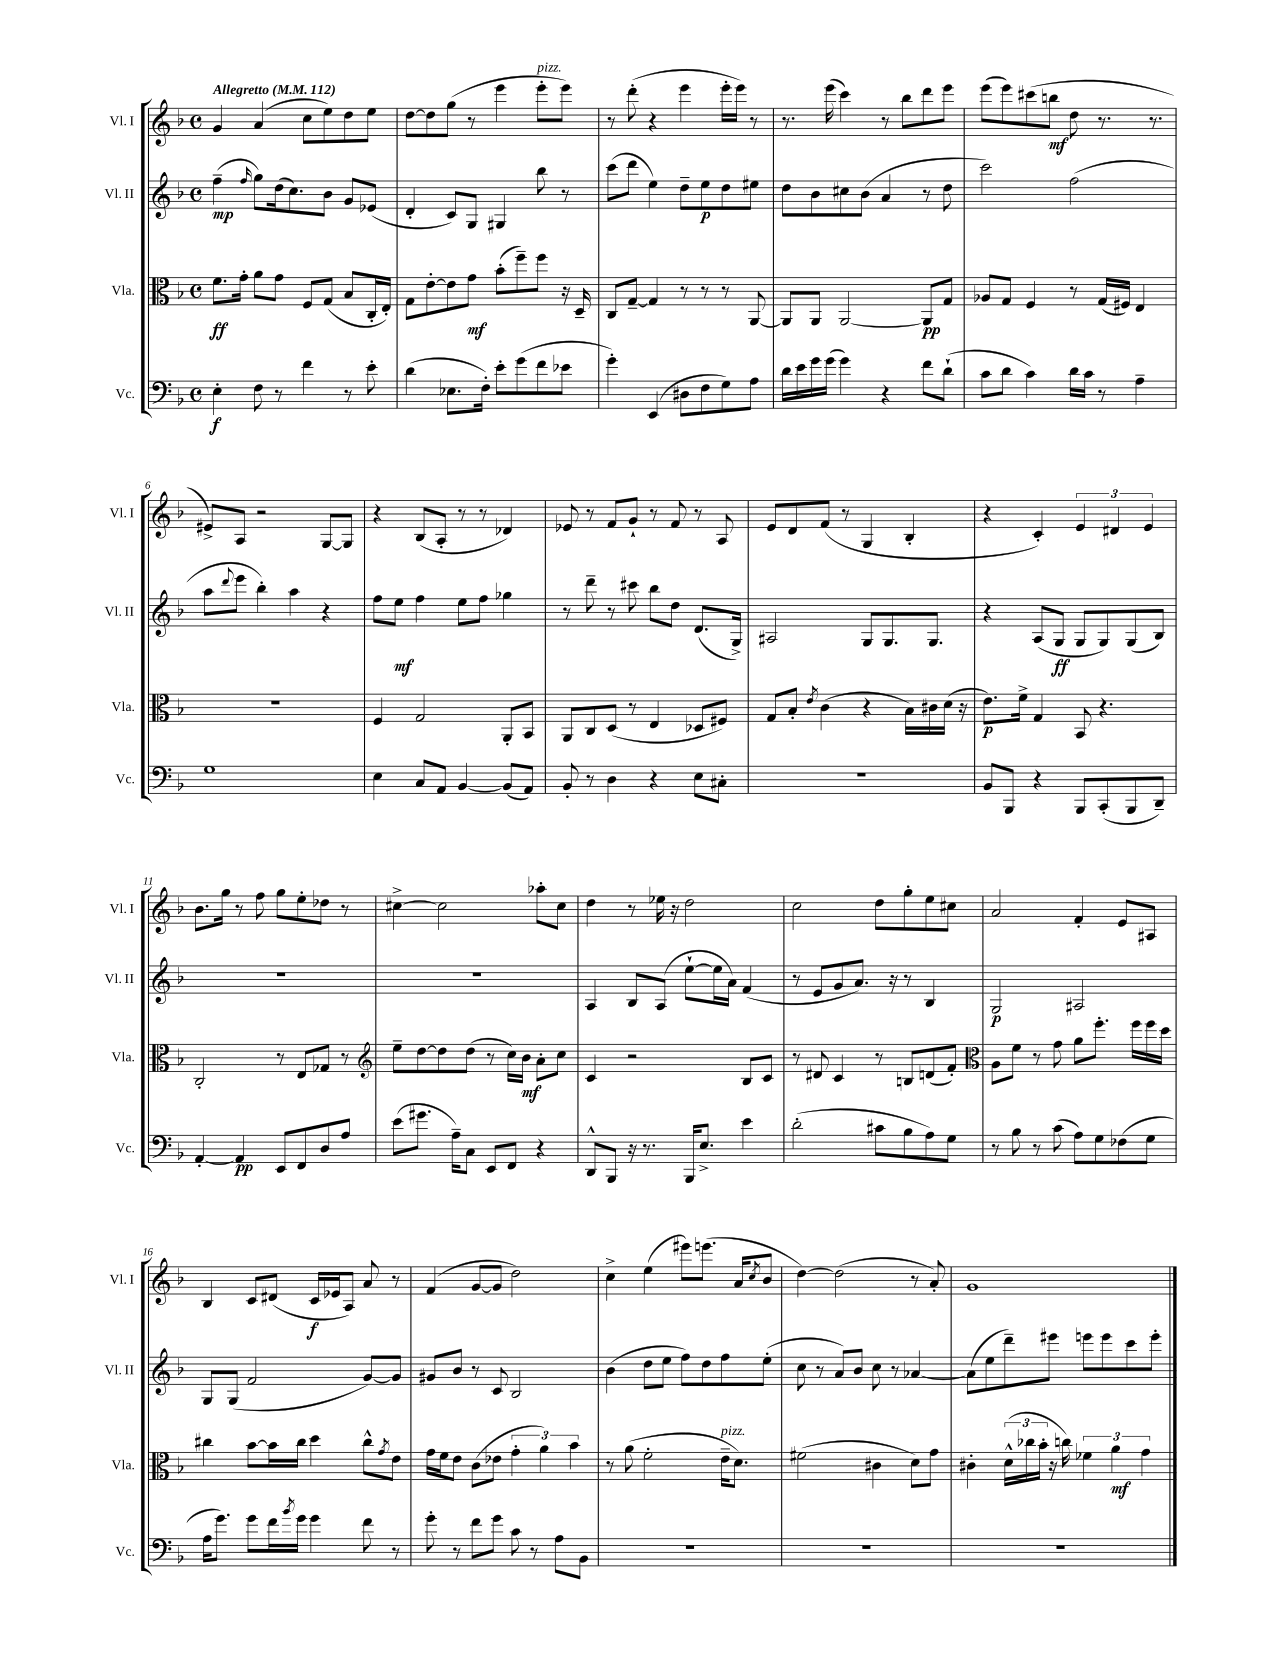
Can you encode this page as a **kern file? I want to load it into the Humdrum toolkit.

**kern	**kern	**kern	**kern
*staff4	*staff3	*staff2	*staff1
*clefF4	*clefC3	*clefG2	*clefG2
*k[b-]	*k[b-]	*k[b-]	*k[b-]
*M4/4	*M4/4	*M4/4	*M4/4
*met(c)	*met(c)	*met(c)	*met(c)
*MM112	*MM112	*MM112	*MM112
4E'	8.f	(4ff~	4g
.	16g'	.	.
.	.	16qqff	.
8F	8a	8gg)	(4a
8r	8g	(16dd	.
.	.	8.cc)	.
4f	8F	.	8cc
.	(8G	8b-	8ee)
8r	8B-	8g	8dd
8e'	16C'	(8e-	8ee
.	16E')	.	.
=	=	=	=
(4d	8G	4d'	[8dd
.	[8e'	.	8dd]
8.E-	8e]	8c)	(8gg
.	8g	8G	8r
16F')	.	.	.
8e'	(8b-'	4G#	4eee
(8g	8ff~)	.	.
8f	8ff	8bb-	8eee'
8e-	16r	8r	8eee)
.	16D~	.	.
=	=	=	=
4g')	8C	(8ccc	8r
.	[8G~	8ddd	(8ddd'
(4EE	4G]	4ee)	4r
8D#	8r	8dd~	4eee
8F	8r	8ee	.
8G)	8r	8dd	16eee'
.	.	.	16eee)
8A	[8AA	8ee#	8r
=	=	=	=
16d	8AA]	8dd	8.r
16e	.	.	.
16g	8AA	8b-	.
(16g	.	.	(16eee
4g)	[2AA	8cc#	4ccc)
.	.	(8b-	.
4r	.	4a	8r
.	.	.	8bb-
8f	8AA]	8r	8ddd
(8d`	8G	8dd	8eee
=	=	=	=
8c	8A-	2ccc)	(8eee
8d	8G	.	8eee)
4c)	4F	.	(8ccc#
.	.	.	8bb
16d	8r	(2ff	8dd
16c	.	.	.
8r	(16G	.	8.r
.	16F#)	.	.
4A~	4E	.	.
.	.	.	8.r
=	=	=	=
1G	1r	8aa	8e#^)
.	.	8qqddd	.
.	.	8eee	8A
.	.	4bb-')	2r
.	.	4aa	.
.	.	4r	[8G
.	.	.	8G]
=	=	=	=
4E	4F	8ff	4r
.	.	8ee	.
8C	2G	4ff	(8B-
8AA	.	.	8A'
[4BB-	.	8ee	8r
.	.	8ff	8r
(8BB-]	8AA'	4gg-	4d-)
8AA)	8BB-	.	.
=	=	=	=
8BB-'	8AA	8r	8e-
8r	8C	8ddd~	8r
4D	(8D	8r	8f
.	8r	8ccc#	8g`
4r	4E	8bb-	8r
.	.	8dd	8f
8E	8D-	(8.d	8r
8C#'	8F#)	.	8A
.	.	16G^)	.
=	=	=	=
1r	8G	2A#	8e
.	8B-'	.	8d
.	8qe	.	.
.	(4c	.	(8f
.	.	.	8r
.	4r	8G	4G
.	.	8.G	.
.	16B-)	.	4B-'
.	16c#	8.G	.
.	(16d	.	.
.	16r	.	.
=	=	=	=
8BB-	8.e)	4r	4r
8BBB-	.	.	.
.	16f^	.	.
4r	4G	(8A	4c')
.	.	8G	.
8BBB-	8BB-	8G	6e
(8CC'	4.r	8G)	.
.	.	.	6d#
8BBB-	.	(8G	.
.	.	.	6e
8DD~)	.	8B-)	.
=	=	=	=
[4AA'	2C'	1r	8.b-
.	.	.	16gg
4AA]	.	.	8r
.	.	.	8ff
8EE	8r	.	8gg
8FF	8E	.	8ee'
8D	8G-	.	8dd-
8A	8r	.	8r
=	=	=	=
*	*clefG2	*	*
(8e	8ee~	1r	[4cc#^
8.g#	[8dd	.	.
.	8dd]	.	2cc#]
16A~)	.	.	.
8C	(8dd	.	.
8EE	8r	.	.
8FF	16cc)	.	.
.	16b-	.	.
4r	8a'	.	8aa-'
.	8cc	.	8cc#
=	=	=	=
8DD^^	4c	4A	4dd
8BBB-	.	.	.
16r	2r	8B-	8r
8.r	.	.	.
.	.	(8A	16ee-
.	.	.	16r
16BBB-	.	[8ee`	2dd
8.E^	.	.	.
.	.	16ee]	.
.	.	16a)	.
4e	8B-	(4f	.
.	8c	.	.
=	=	=	=
(2d'	8r	8r	2cc
.	8d#	8e	.
.	4c	8g	.
.	.	8.a)	.
8c#	8r	.	8dd
.	.	16r	.
8B-	8B	8r	8gg'
8A)	(8d	4B-	8ee
8G	8f')	.	8cc#
=	=	=	=
*	*clefC3	*	*
8r	8A	2G	2a
8B-	8f	.	.
8r	8r	.	.
(8c	8g	.	.
8A)	8a	2A#	4f'
8G	8.ff'	.	.
(8F-	.	.	8e
.	16ff	.	.
8G	16ff	.	8A#
.	16dd	.	.
=	=	=	=
16A	4cc#	8G	4B-
8.g)	.	.	.
.	.	(8G	.
8g	[8b-	2f	8c
16f	16b-]	.	(8d#
8qb-	.	.	.
16g	16cc#	.	.
4g	4dd	.	16c
.	.	.	16e-
.	.	.	8A)
8f	8cc#^^	[8g)	8a
.	8qg	.	.
8r	8e	8g]	8r
=	=	=	=
8g'	16g	8g#	(4f
.	16f	.	.
8r	8e	8b-	.
8f	(8c	8r	[8g
8g	8e-	8c	8g]
8c	6g'	2B-	2dd)
8r	.	.	.
.	6a)	.	.
8A	.	.	.
.	6b-	.	.
8BB-	.	.	.
=	=	=	=
1r	8r	(4b-	4cc^
.	(8a	.	.
.	2f'	8dd	(4ee
.	.	8ee	.
.	.	8ff)	8eee#)
.	.	8dd	(8.eee
.	16e~	8ff	.
.	8.d)	.	16a
.	.	.	8qcc
.	.	(8ee'	8b-
=	=	=	=
1r	(2f#	8cc	[4dd)
.	.	8r	.
.	.	8a)	(2dd]
.	.	8b-	.
.	4c#	8cc	.
.	.	8r	.
.	8d)	[4a-	8r
.	8g	.	8a')
=	=	=	=
1r	4c#'	(8a-]	1g
.	.	8ee	.
.	(24d^^	8ddd~)	.
.	24cc-	.	.
.	24b-'	.	.
.	16r	8eee#	.
.	16cc)	.	.
.	6f-	8eee	.
.	.	8eee	.
.	6a	.	.
.	.	8ccc	.
.	6g	.	.
.	.	8eee'	.
==	==	==	==
*-	*-	*-	*-
